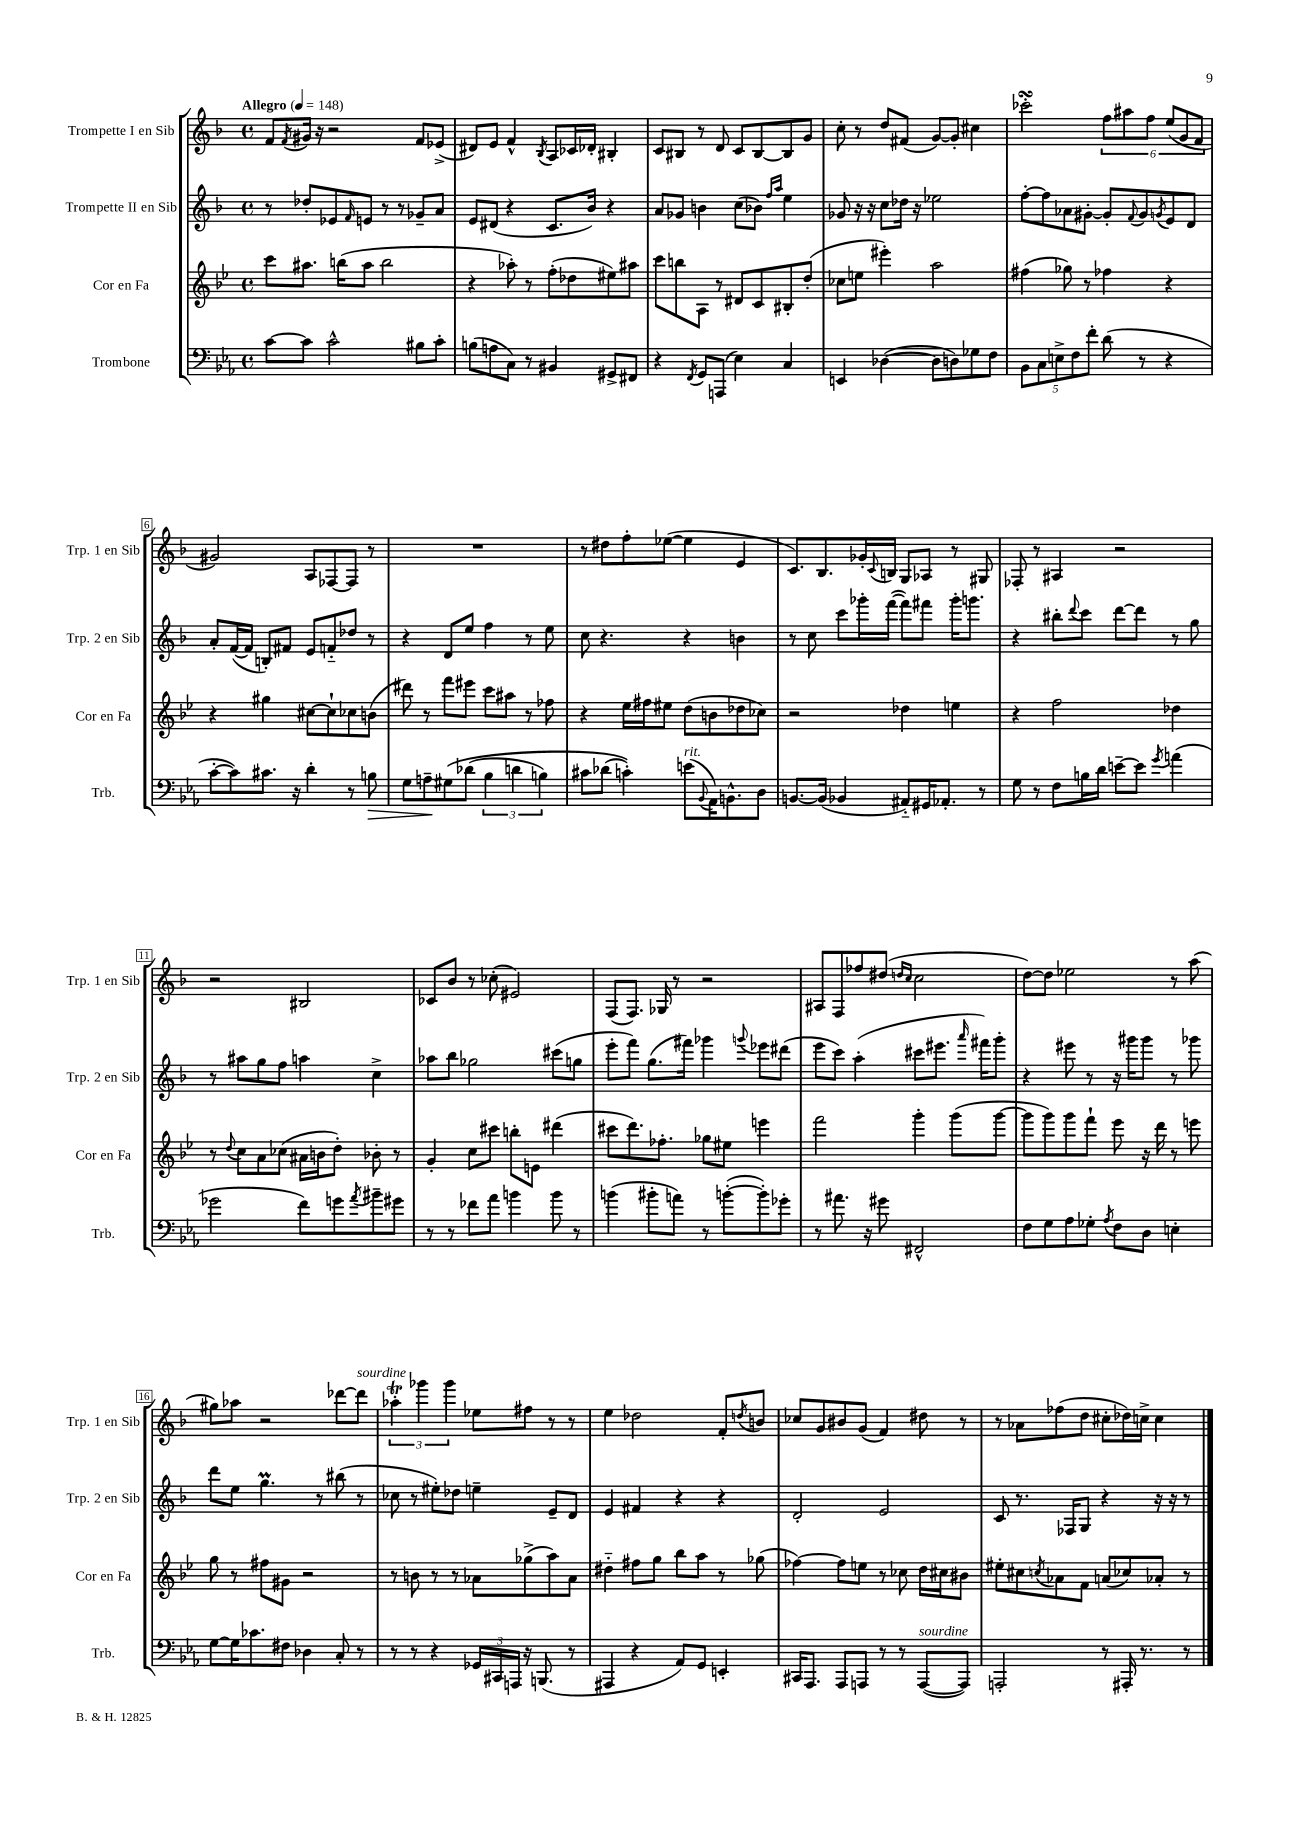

**kern	**dynam	**kern	**kern	**kern
*part4	*part4	*part3	*part2	*part1
*staff4	*staff4	*staff3	*staff2	*staff1
*I"Trombone	*	*I"Cor en Fa	*I"Trompette II en Sib	*I"Trompette I en Sib
*I'Trb.	*	*I'Cor en Fa	*I'Trp. 2 en Sib	*I'Trp. 1 en Sib
*clefF4	*	*clefG2	*clefG2	*clefG2
*k[b-e-a-]	*	*k[b-e-]	*k[b-]	*k[b-]
*M4/4	*	*M4/4	*M4/4	*M4/4
*met(c)	*	*met(c)	*met(c)	*met(c)
*MM148	*	*MM148	*MM148	*MM148
=1	=1	=1	=1	=1
!	!	!	!	!LO:TX:a:B:t=Allegro
[8c\L	.	8ccc\L	8r	8f/L
.	.	.	.	8qf/
8c\J]	.	8.aa#X\J	8dd-X'/L	16g#X/Jk
.	.	.	.	16r
2c^^\	.	.	8e-X/	2r
.	.	(16bbn\KL	.	.
.	.	.	16qqf/	.
.	.	8aa#\J	8en/J	.
.	.	2bb\	8r	.
.	.	.	8r	.
8B#X\L	.	.	8g-X~/L	8f/L
8c'\J	.	.	8a/J	(8e-X^/J
=2	=2	=2	=2	=2
(8Bn\L	.	4r	8e/L	8d#X/L)
8An\	.	.	(8d#X/J	8e/J
8C\J)	.	8aa-X'\)	4r	4f^^/
8r	.	8r	.	.
.	.	.	.	8qB-/
4BB#X/	.	(8ff'\L	8.c/L	8A/L
.	.	8dd-X\	.	16c-X/L
.	.	.	16b-/Jk)	16d-X'/JJ
8GG#X^/L	.	8ee#X\)	4r	4B#X'/
8FF#X/J	.	8aa#X\J	.	.
=3	=3	=3	=3	=3
4r	.	8ccc\L	8a/L	8c/L
.	.	8bbn\	8g-X/J	8B#X/J
8qFF/	.	.	.	.
8GG/L	.	8A\J	4bn\	8r
(8AAAn/J	.	8r	.	8d/
4E-\)	.	8d#X/L	(8cc\L	8c/L
.	.	8c/	8b-X\J)	[8B#/
.	.	.	16qqff/LL	.
.	.	.	16qqaa/JJ	.
4C/	.	8B#X'/	4ee\	8B#/]
.	.	(8dd'/J	.	8g/J
=4	=4	=4	=4	=4
4EEn/	.	8cc-X\L	8g-X/	8cc'\
.	.	8een\J	16r	8r
.	.	.	16r	.
([4D-X\	.	4eee#X'\)	8cc\L	8dd/L
.	.	.	16dd-X\Jk	(8f#X/J
.	.	.	16r	.
8D-\L]	.	2aa\	2ee-X\	[8g/L)
8Dn\)	.	.	.	8g'/J]
8G-X\	.	.	.	4cc#X\
8F\J	.	.	.	.
=5	=5	=5	=5	=5
10BB-\L	.	(4ff#X\	[8ff'\L	2ccc-XsSSs'\
10C\	.	.	.	.
.	.	.	8ff\]	.
10En^\	.	.	.	.
.	.	8gg-X\)	8a-X\	.
10F\	.	.	.	.
.	.	8r	[8g#X'\J	.
10f'\J	.	.	.	.
(8d\	.	4ff-X\	8g#'/L]	12ff\L
.	.	.	.	12aa#X\
.	.	.	8qqf/	.
8r	.	.	8g#/	.
.	.	.	.	12ff\J
.	.	.	8qgn/	.
4r	.	4r	8e/	(12ee/L
.	.	.	.	12g/
.	.	.	8d/J	.
.	.	.	.	12f/J
!!LO:LB:g=z
=6	=6	=6	=6	=6
[8c'\L	.	4r	8a'/L	2g#X/)
8c\])	.	.	([16f/L	.
.	.	.	16f/JJ]	.
8.c#X\J	.	4gg#X\	8Bn'/L)	.
.	.	.	8f#X/J	.
16r	.	.	.	.
4d'\	.	[8cc#X\L	8e/L	8A/L
.	.	8cc#`\]	8fn/	[8F-X/
8r	.	8cc-X\	8dd-X/J	8F-/J]
!	!LO:HP:b	!	!	!
8Bn\	>	(8bn\J	8r	8r
=7	=7	=7	=7	=7
8G\L	.	8ddd#X\)	4r	1r
8An~\	.	8r	.	.
(8G#X\	]	8fff\L	8d/L	.
(8d-X\J	.	8eee#X\J	8ee/J	.
6B-\	.	8ccc\L	4ff\	.
.	.	8aa#X\J	.	.
6dn\	.	.	.	.
.	.	8r	8r	.
6Bn\)	.	.	.	.
.	.	8ff-X\	8ee\	.
=8	=8	=8	=8	=8
8c#X\L	.	4r	8cc\	8r
(8d-X\J	.	.	4.r	8dd#X\L
4cn'\))	.	16ee-\LL	.	8ff'\
.	.	16ff#X\J	.	.
.	.	8ee#X\J	.	([8ee-X\J
!LO:TX:a:i:t=rit.	!	!	!	!
(8en\L	.	(8dd\L	4r	4ee-\]
8qqBB-/	.	.	.	.
16AA-\K)	.	8bn\	.	.
8.BBn^^\	.	.	.	.
.	.	8dd-X\	4bn\	4e/
8D\J	.	8cc-X\J)	.	.
=9	=9	=9	=9	=9
[8.BBn/L	.	2r	8r	8.c/L)
.	.	.	8cc\	.
(16BB/Jk]	.	.	.	8.B-/
4BB-X/	.	.	8ccc\L	.
.	.	.	16ggg-X'\L	16g-X'/L
.	.	.	.	8qqc/
.	.	.	([16fff\JJ	16Bn/JJ
8AA#X/L)	.	4dd-X\	8fff\L])	8G/L
16GG#X/K	.	.	8fff#X\J	8A-X/J
8.AA-X'/J	.	.	.	.
.	.	4een\	16ggg-'\KL	8r
.	.	.	8.gggn\J	.
8r	.	.	.	8G#X/
=10	=10	=10	=10	=10
8G\	.	4r	4r	8F-X'/
8r	.	.	.	8r
8F\L	.	2ff\	8bb#X'\L	4A#X/
.	.	.	8qqddd/	.
16Bn\L	.	.	8ccc\J	.
16d\JJ	.	.	.	.
[8en~\L	.	.	[8ddd\L	2r
8e\J]	.	.	8ddd\J]	.
8qg/	.	.	.	.
(4an\	.	4dd-X\	8r	.
.	.	.	8gg\	.
!!LO:LB:g=z
=11	=11	=11	=11	=11
2g-X\	.	8r	8r	2r
.	.	8qqdd/	.	.
.	.	8cc\L	8aa#X\L	.
.	.	8a\	8gg\	.
.	.	(8cc-X\J	8ff\J	.
8f\L)	.	16a#X\LL	4aan\	2B#X/
.	.	16bn\J	.	.
8gn\	.	8dd'\J)	.	.
8qa-/	.	.	.	.
8b#X~\	.	8b-X'\	4cc^\	.
8g#X\J	.	8r	.	.
=12	=12	=12	=12	=12
8r	.	4g'/	8aa-X\L	8c-X/L
8r	.	.	8bb-\J	8b-/J
8f-X\L	.	8cc\L	2gg-X\	8r
8a-\J	.	8ccc#X\J	.	(8cc-X'\
4bn\	.	8bbn'\L	.	2e#X/)
.	.	8en\J	.	.
8b\	.	(4ddd#X\	(8ccc#X\L	.
8r	.	.	8ggn\J	.
=13	=13	=13	=13	=13
(4bn\	.	8ccc#X\L	8eee'\L	(8F/L
.	.	8.ddd\)	8fff\J)	8.F/J)
8b#X'\L	.	.	(8.gg\L	.
.	.	8.ff-X'\J	.	16G-X/
8an\J)	.	.	.	8r
.	.	.	16fff#X\Jk)	.
8r	.	8gg-X\L	4ggg-X\	2r
([8bn'\L	.	8ee#X\J	.	.
.	.	.	8qqgggn/	.
8b'\])	.	4eeen\	8eee-X\L	.
8g-X'\J	.	.	(8ddd#X\J	.
=14	=14	=14	=14	=14
8r	.	2fff\	8eee\L	8A#X/L
8.a#X\	.	.	8ccc\J)	8F/
.	.	.	(4aa'\	8ff-X/
16r	.	.	.	.
8g#X\	.	.	.	(8dd#X/J
.	.	.	.	16qqddn/LL
.	.	.	.	16qqcc/JJ
2FF#X^^/	.	4ggg'\	8ccc#X\L	2cc\
.	.	.	8.eee#X\J	.
.	.	(8ggg\L	.	.
.	.	.	16qqaaa/	.
.	.	.	16fff#X\KL)	.
.	.	[8ggg\J	8ggg'\J	.
=15	=15	=15	=15	=15
8F\L	.	8ggg\L]	4r	[8dd\L)
8G\	.	8ggg\)	.	8dd\J]
8A-\	.	8ggg\	8eee#X\	2ee-X\
8G-X'\J	.	8fff`\J	8r	.
8qA-/	.	.	.	.
8F\L	.	8eee-\	16r	.
.	.	.	16ggg#X\KL	.
8D\J	.	16r	8ggg#\J	.
.	.	16ddd\	.	.
4En'\	.	8r	8r	8r
.	.	8eeen\	8ggg-X\	(8aa\
!!LO:LB:g=z
=16	=16	=16	=16	=16
[8G\L	.	8gg\	8ddd\L	8gg#X\L)
16G\K]	.	8r	8ee\J	8aa-X\J
8.c-X\	.	.	.	.
.	.	8ff#X\L	4.ggM\	2r
8F#X\J	.	8g#X\J	.	.
4D-X\	.	2r	.	.
.	.	.	8r	.
8C'/	.	.	(8bb#X\	[8ddd-X\L
!	!	!	!	!LO:TX:a:i:t=sourdine
8r	.	.	8r	8ddd-\J]
=17	=17	=17	=17	=17
8r	.	8r	8cc-X\	6aa-XT'\
8r	.	8bn\	8r	.
.	.	.	.	6ggg-X\
4r	.	8r	8ee#X'\L)	.
.	.	.	.	6ggg-\
.	.	8r	8dd-X\J	.
24GG-X/LL	.	8a-X\L	4een~\	8ee-X\L
24CC#X/	.	.	.	.
24AAAn/JJ	.	.	.	.
16r	.	(8gg-X^\	.	8ff#X\J
(8.BBBn/	.	.	.	.
.	.	8aa\)	8e~/L	8r
8r	.	8a-\J	8d/J	8r
=18	=18	=18	=18	=18
4AAA#X/	.	4dd#X\	4e/	4ee\
4r	.	8ff#X\L	4f#X/	2dd-X\
.	.	8gg\J	.	.
8AA-/L)	.	8bb-\L	4r	.
8GG/J	.	8aa\J	.	.
4EEn'/	.	8r	4r	8f'/L
.	.	.	.	8qddn/
.	.	(8gg-X\	.	8bn/J
=19	=19	=19	=19	=19
16CC#X/KL	.	[4ff-X\)	2d'/	8cc-X/L
8.AAA-/J	.	.	.	.
.	.	.	.	8g/
8AAA-/L	.	8ff-\L]	.	8b#X/
8AAAn/J	.	8een\J	.	(8g/J
8r	.	8r	2e/	4f/)
8r	.	8cc-X\	.	.
!LO:TX:a:i:t=sourdine	!	!	!	!
([8AAA/L	.	16dd\LL	.	8dd#X\
.	.	16cc#X\J	.	.
8AAA/J])	.	8b#X\J	.	8r
=20	=20	=20	=20	=20
2AAAn'/	.	8ee#X'\L	8c/	8r
.	.	8cc#X\	8.r	8a-X\L
.	.	8qccn/	.	.
.	.	8a-X\	.	(8ff-X\
.	.	.	16F-X/KL	.
.	.	8f\J	8G/J	8dd\J
8r	.	(8an/L	4r	8cc#X'\L
16AAA#X'/	.	8cc-X/)	.	16dd-X\L)
8.r	.	.	.	16ccn^\JJ
.	.	8a-X'/J	16r	4cc\
.	.	.	16r	.
8r	.	8r	8r	.
==	==	==	==	==
*-	*-	*-	*-	*-
